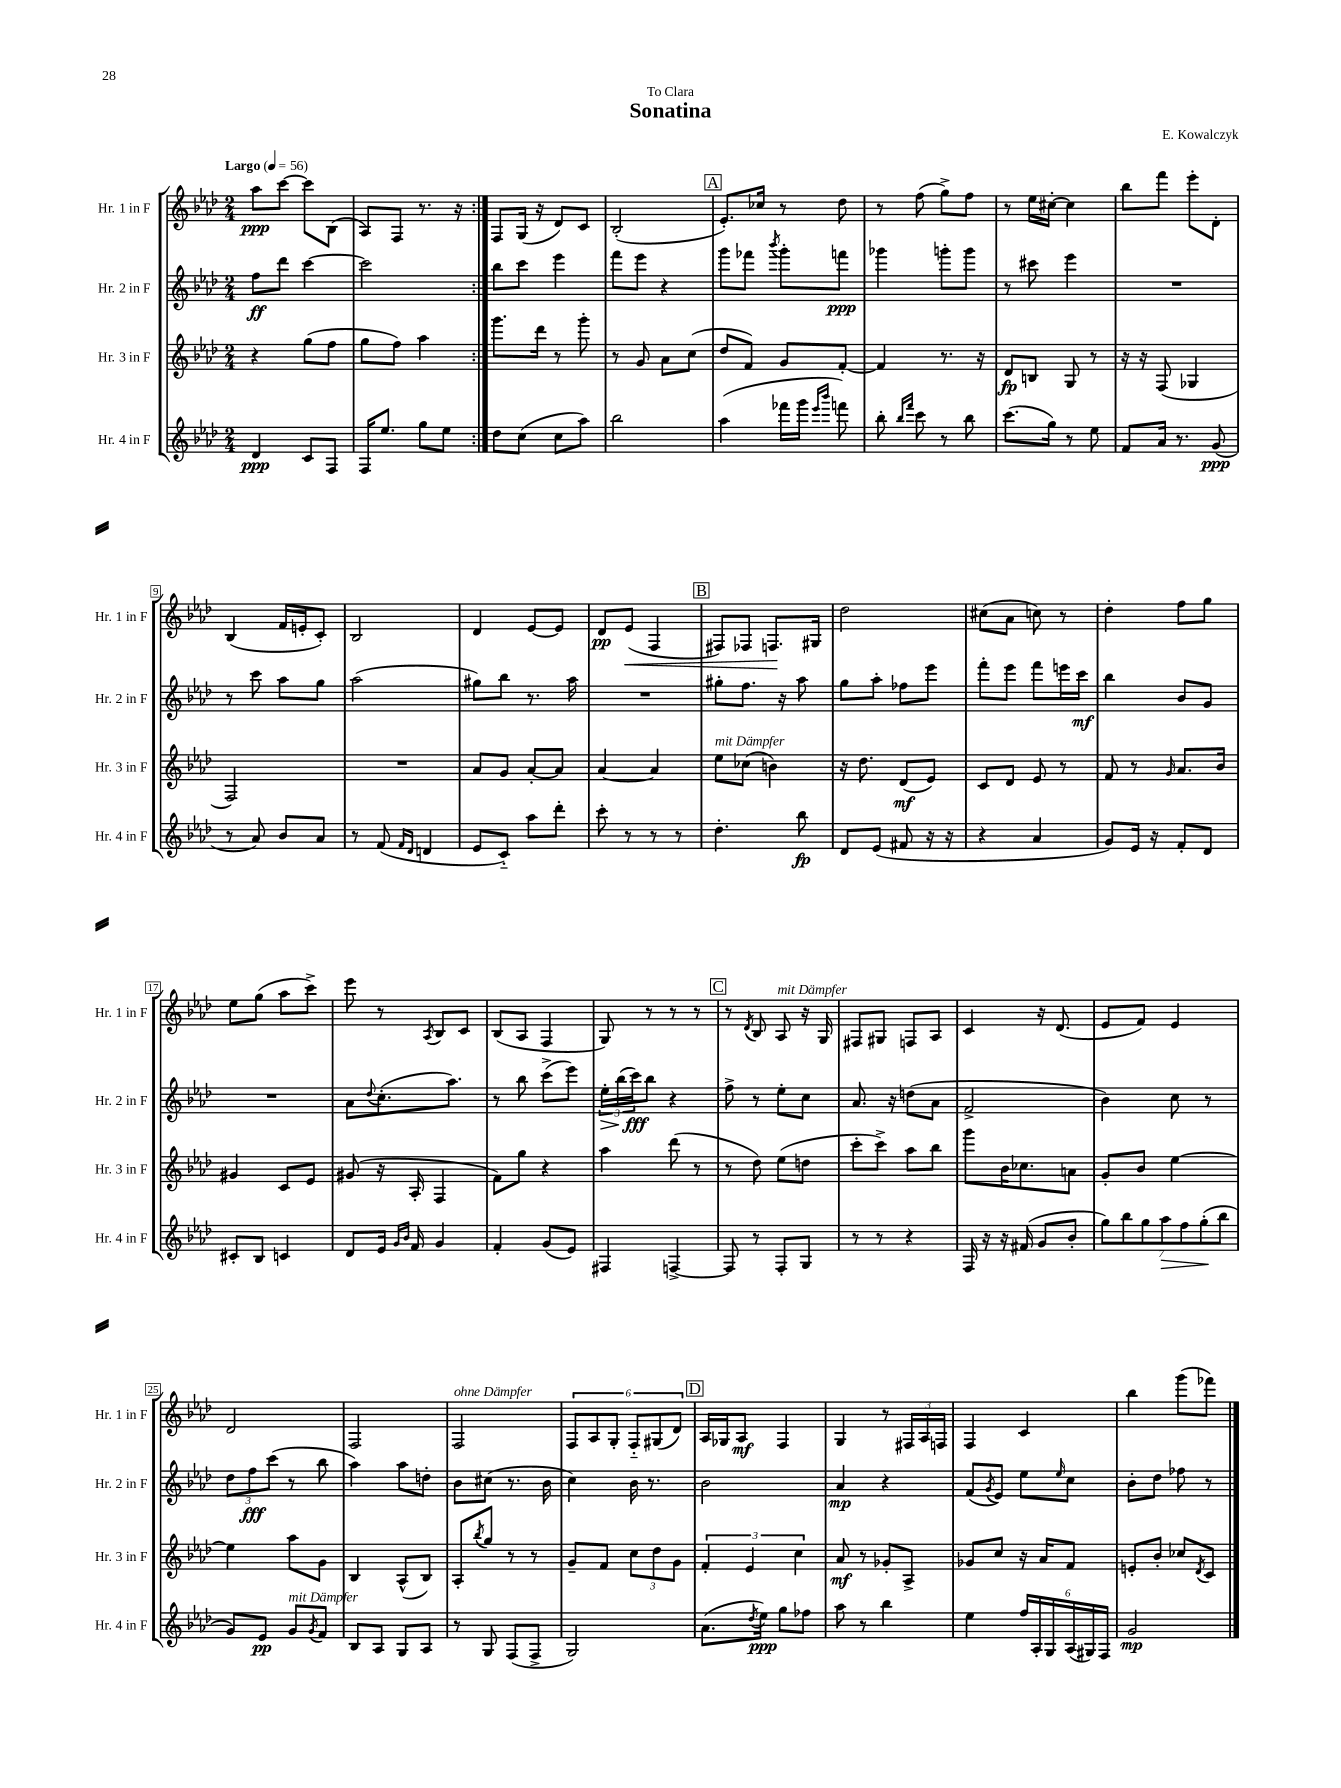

**kern	**kern	**kern	**kern
*staff4	*staff3	*staff2	*staff1
*clefG2	*clefG2	*clefG2	*clefG2
*k[b-e-a-d-]	*k[b-e-a-d-]	*k[b-e-a-d-]	*k[b-e-a-d-]
*M2/4	*M2/4	*M2/4	*M2/4
*MM56	*MM56	*MM56	*MM56
4d-	4r	8ff	8aa-
.	.	8ddd-	[8ccc
8c	(8gg	[4ccc	8ccc]
8F	8ff	.	(8B-
=	=	=	=
16F	8gg	2ccc]	8A-)
8.ee-	.	.	.
.	8ff)	.	8F
8gg	4aa-	.	8.r
8ee-	.	.	.
.	.	.	16r
=:|!	=:|!	=:|!	=:|!
8dd-	8.ggg	8bb-	8F
(8cc	.	8ccc	(16G
.	16ddd-	.	16r
8cc	8r	4eee-	8d-)
8aa-)	8ggg'	.	8c
=	=	=	=
2bb-	8r	8fff	(2B-'
.	8g	8eee-	.
.	8a-	4r	.
.	(8cc	.	.
=	=	=	=
(4aa-	8dd-	8ggg	8.e-')
.	8f)	8fff-	.
.	.	.	16cc-
.	.	8qbbb-	.
16fff-	8g	8ggg'	8r
16ggg	.	.	.
16qqeee-	.	.	.
16qqbbb-	.	.	.
8fff)	[8f'	8fff	8dd-
=	=	=	=
8bb-'	4f]	4ggg-	8r
16qqbb-	.	.	.
16qqfff	.	.	.
8ccc	.	.	(8ff
8r	8.r	8ggg'	8gg^)
8bb-	.	8ggg	8ff
.	16r	.	.
=	=	=	=
(8.ccc	8d-	8r	8r
.	8B	8ccc#	16ee-
16gg)	.	.	[16cc#'
8r	8G	4eee-	4cc#]
8ee-	8r	.	.
=	=	=	=
8f	16r	2r	8bb-
.	16r	.	.
16a-	(8F	.	8fff
8.r	.	.	.
.	4G-	.	8eee-'
(8g	.	.	8d-'
=	=	=	=
8r	2F)	8r	(4B-
8a-)	.	8ccc	.
8b-	.	8aa-	16f
.	.	.	16e'
8a-	.	8gg	8c')
=	=	=	=
8r	2r	(2aa-	2B-
(8f	.	.	.
16qqf	.	.	.
16qqd-	.	.	.
4d	.	.	.
=	=	=	=
8e-	8a-	8gg#)	4d-
8c'~)	8g	8bb-	.
8aa-	[8a-'	8.r	[8e-
8ddd-'	8a-]	.	8e-]
.	.	16aa-	.
=	=	=	=
8ccc'	[4a-	2r	8d-
8r	.	.	(8e-
8r	4a-]	.	4F
8r	.	.	.
=	=	=	=
4.dd-'	8ee-	8gg#'	8F#)
.	(8cc-	8.ff	8F-
.	4b)	.	8.F
.	.	16r	.
8bb-	.	8aa-	.
.	.	.	16G#
=	=	=	=
8d-	16r	8gg	2dd-
.	8.dd-	.	.
(8e-	.	8aa-'	.
8f#	(8d-	8ff-	.
16r	8e-)	8eee-	.
16r	.	.	.
=	=	=	=
4r	8c	8fff'	(8cc#
.	8d-	8eee-	8a-
4a-	8e-	8fff	8cc)
.	8r	16eee	8r
.	.	16ccc	.
=	=	=	=
8g)	8f	4bb-	4dd-'
16e-	8r	.	.
16r	.	.	.
.	16qqg	.	.
8f'	8.a-	8b-	8ff
8d-	.	8g	8gg
.	16b-	.	.
=	=	=	=
8c#'	4g#	2r	8ee-
8B-	.	.	(8gg
4c	8c	.	8aa-
.	8e-	.	8ccc^)
=	=	=	=
8d-	(8g#	8a-	8eee-
.	.	8qqdd-	.
16e-	16r	(8.cc'	8r
16qqg	.	.	.
16qqb-	.	.	.
16f	16A-'	.	.
.	.	.	8qA-
4g	4F	.	8B-
.	.	8.aa-)	.
.	.	.	8c
=	=	=	=
4f'	8f)	8r	(8B-
.	8gg	8bb-	8A-
(8g	4r	(8ccc^	4F
8e-)	.	8eee-)	.
=	=	=	=
4F#	4aa-	24ee-'	8G)
.	.	(24bb-	.
.	.	24ccc)	.
.	.	8bb-	8r
[4F^	(8ddd-	4r	8r
.	8r	.	8r
=	=	=	=
8F]	8r	8ff^	8r
.	.	.	8qd-
8r	8dd-)	8r	8B-
8F'	(8ee-	8ee-'	8A-
8G	8dd	8cc	16r
.	.	.	16G
=	=	=	=
8r	8ccc'	8.a-	8F#
8r	8ccc^)	.	8G#
.	.	16r	.
4r	8aa-	(8dd	8F
.	8bb-	8a-	8A-
=	=	=	=
16F	8ggg	2f^	4c
16r	.	.	.
16r	16b-	.	.
(16f#	8.cc-	.	.
8g	.	.	16r
.	.	.	(8.d-
8b-'	8a	.	.
=	=	=	=
14gg)	8g'	4b-)	8e-
14bb-	.	.	.
.	8b-	.	8f)
14gg	.	.	.
14aa-	.	.	.
.	[4ee-	8cc	4e-
14ff	.	.	.
(14gg'	.	.	.
.	.	8r	.
14bb-	.	.	.
=	=	=	=
8g)	4ee-]	12dd-	2d-
.	.	12ff	.
8e-	.	.	.
.	.	(12ccc	.
8g	8aa-	8r	.
8qg	.	.	.
8f	8g	8bb-	.
=	=	=	=
8B-	4B-	4aa-)	2F
8A-	.	.	.
8G	(8A-^^	8aa-	.
8A-	8B-)	8dd'	.
=	=	=	=
8r	8A-'	8b-	2F
.	8qbb-	.	.
8G	8gg	(8cc#	.
(8F	8r	8.r	.
8F^	8r	.	.
.	.	16b-	.
=	=	=	=
2G)	8g~	4cc)	12F
.	.	.	12A-
.	8f	.	.
.	.	.	12G'
.	12cc	16b-	12F'~
.	.	8.r	.
.	12dd-	.	(12G#
.	12g	.	12d-)
=	=	=	=
(8.a-	6f'	2b-	16A-
.	.	.	16G-
.	.	.	8A-
.	6e-	.	.
8qdd-	.	.	.
16ee-)	.	.	.
8gg	.	.	4F
.	6cc	.	.
8ff-	.	.	.
=	=	=	=
8aa-	8a-	4a-	4G
8r	8r	.	.
4bb-	8g-'	4r	8r
.	8A-^	.	24F#
.	.	.	24A-
.	.	.	24F
=	=	=	=
4ee-	8g-	(8f	4F
.	.	8qg	.
.	8cc	8e-)	.
24ff	16r	8ee-	4c
24A-'	.	.	.
.	16a-	.	.
24G	.	.	.
.	.	16qqee-	.
(24A-	8f	8cc	.
24G#)	.	.	.
24F	.	.	.
=	=	=	=
2g	8e'	8b-'	4bb-
.	8b-'	8dd-	.
.	8cc-	8ff-	(8ggg
.	8qd-	.	.
.	8c	8r	8fff-)
==	==	==	==
*-	*-	*-	*-
